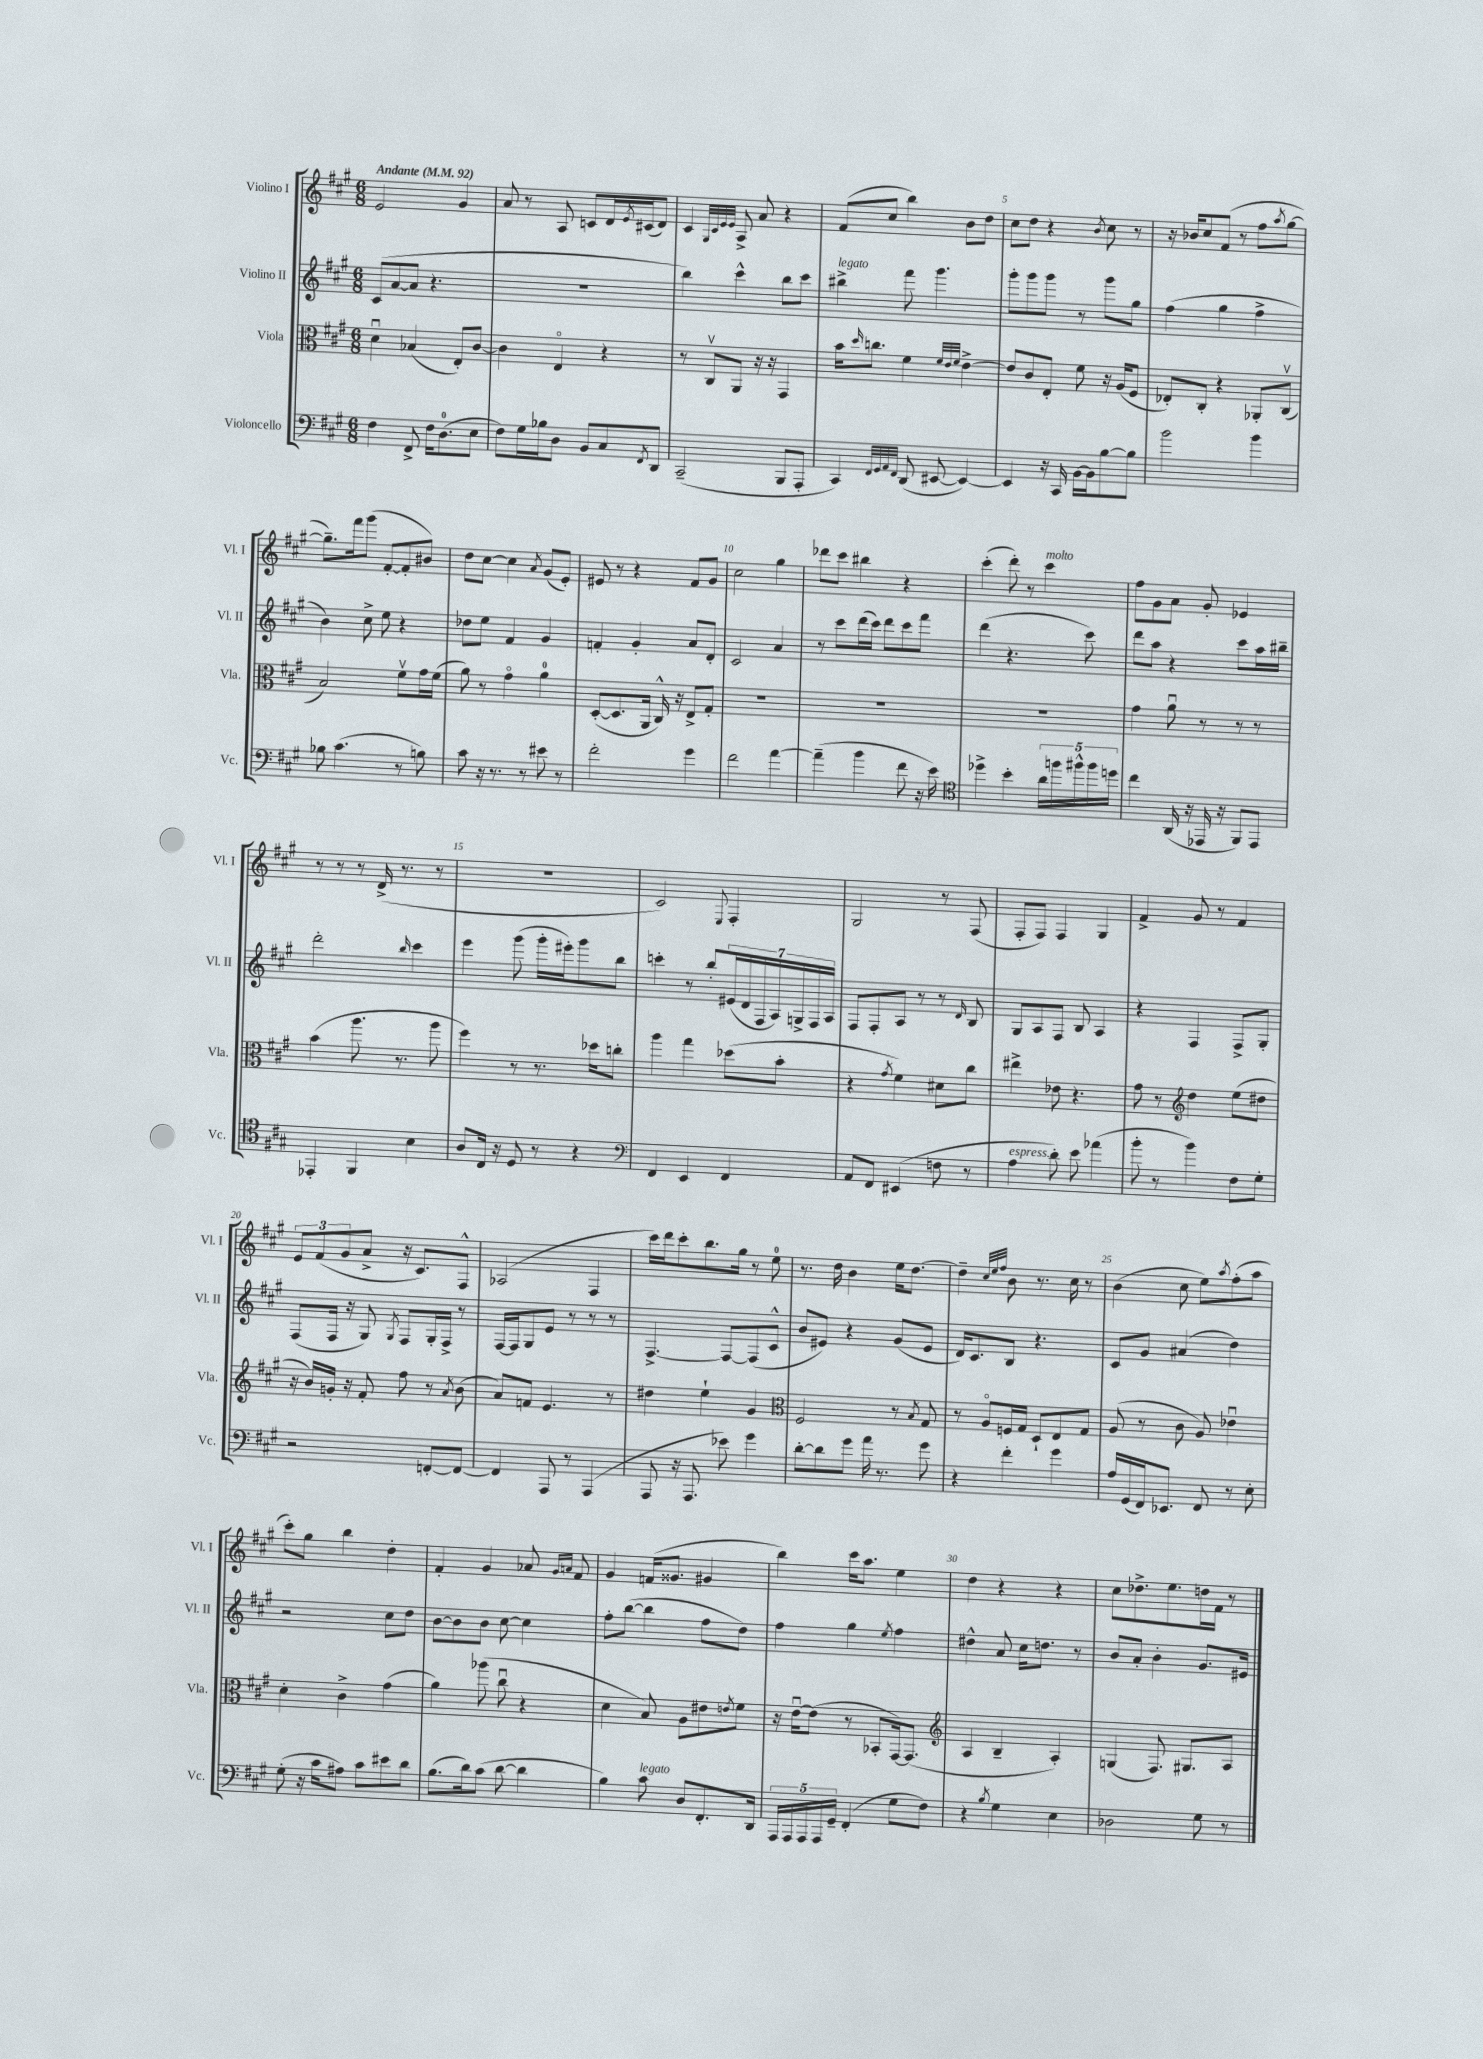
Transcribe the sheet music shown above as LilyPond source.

<<
\new StaffGroup <<
\new Staff = "s0" \with { instrumentName = "Violino I" shortInstrumentName = "Vl. I" } {
    \clef treble \key a \major \numericTimeSignature \time 6/8 \tempo "Andante" 4 = 92
    e'2 gis'4 |
    a'8 r8 a8 c'8 d'16 \acciaccatura { e'8 } cis'16( d'8) |
    cis'4 \grace { gis32 cis'32 e'32 e'32 } a8-> a'8 r4 |
    fis'8( cis''8 b''4) b'8 d''8 |
    cis''8 d''8 r4 \acciaccatura { b'8 } cis''8 r8 |
    r16 bes'16 cis''8 fis'8( r8 fis''8 \acciaccatura { a''8 } gis''8~ |
    gis''8.--) fis'''16 gis'''8( fis'8~-. fis'8-. bis'8) |
    d''8 cis''8~ cis''4 \acciaccatura { a'8 } gis'8( e'8-.) |
    eis'8 r8 r4 fis'8 gis'8 |
    cis''2 gis''4 |
    des'''8 cis'''8 bis''4 r4 |
    cis'''4-.( d'''8-.) r8 cis'''4^\markup { \italic "molto" } |
    fis''8 gis'8 a'8 gis'8-. ees'4 |
    r8 r8 r8 d'16->( r8. r8 |
    R2. |
    cis'2) \appoggiatura { e8 } fis4-. |
    gis2 r8 fis8( |
    fis8-. fis8) fis4 gis4 |
    fis'4-> gis'8 r8 fis'4 |
    \tuplet 3/2 { e'8 fis'8( gis'8 } a'8-> r16 cis'8.) fis8-^ |
    aes2( fis4 |
    cis'''16) d'''16 cis'''8-. b''8. gis''16 r8 e''8-0 |
    r8. d''16 b'4 e''16 d''8.~ |
    d''4-- \grace { cis''32 e''32 fis''32 } b'8 r8. cis''16 r8 |
    b'4( cis''8 e''8) \acciaccatura { a''8 } fis''8-.( a''8 |
    cis'''8-.) gis''8 b''4 d''4-. |
    fis'4-. gis'4 aes'8 \grace { gis'16 a'16 } fis'8 |
    gis'4 f'16( gisis'8. gis'4 |
    b''4) cis'''16 a''8. e''4 |
    d''4 r4 r4 |
    cis''8 des''8.-> e''8. d''16 fis'16 r8 \bar "|." |
}
\new Staff = "s1" \with { instrumentName = "Violino II" shortInstrumentName = "Vl. II" } {
    \clef treble \key a \major \numericTimeSignature \time 6/8
    cis'8( a'8~ a'8 r4. |
    R2. |
    b''4) cis'''4-^ b''8 cis'''8 |
    bis''4->^\markup { \italic "legato" } fis'''8 gis'''4. |
    gis'''8-. gis'''8 gis'''8 r8 gis'''8 gis''8 |
    fis''4( gis''4 fis''4-> |
    b'4) cis''8-> e''8 r4 |
    des''8 e''8 fis'4 gis'4 |
    f'4-. gis'4-. a'8 d'8-. |
    cis'2 a'4 |
    r8 cis'''8 d'''16( cis'''16) d'''8 cis'''8 fis'''8 |
    d'''4( r4. cis'''8) |
    d'''8 a''8 r4 cis'''8 a''16 bis''16-- |
    d'''2-. \grace { b''16 } cis'''4 |
    e'''4 gis'''8( gis'''16-. eis'''16-.) gis'''8 b''8 |
    c'''4-. r8 b''8-. \tuplet 7/4 { eis'16( d'16 fis16 a16) g16-> fis16 a16 } |
    fis8 fis8-. a8 r8 r8 \grace { d'16 } b8 |
    gis8 a8 fis8 b8 a4 |
    r4 fis4 fis8-> gis8-. |
    fis8( fis16 r16 gis8) \acciaccatura { gis8 } fis8 gis16-. fis16-> r8 |
    fis16~ fis16 gis8 e'8 r8 r8 r8 |
    fis4.~-> fis8~ fis8( cis'8-^ |
    b'8 eis'8) r4 gis'8( eis'8 |
    d'16) cis'8. b8 r4. |
    cis'8 gis'8 ais'4( d''4) |
    r2 cis''8 d''8 |
    b'8~ b'8 b'8 cis''8~ cis''4 |
    fis''8-. b''8~( b''4 fis''8 d''8) |
    fis''4 gis''4 \acciaccatura { e''8 } fis''4 |
    dis''4-^ a'8 cis''16 d''8. r8 |
    b'8 a'8-. b'4-. gis'8. eis'16 \bar "|." |
}
\new Staff = "s2" \with { instrumentName = "Viola" shortInstrumentName = "Vla." } {
    \clef alto \key a \major \numericTimeSignature \time 6/8
    d'4\downbow bes4( e8-.) cis'8~ |
    cis'4 e4\flageolet r4 |
    r8 cis8\upbow a,8 r16 r16 gis,4 |
    b'16 \grace { d''16 } c''8. fis'4 \grace { fis'32 e'32 fis'32 } e'4~-> |
    e'8 cis'8 e8-. fis'8 r16 a16( fis8 |
    ees8-.) cis8-. r4 aes,8-. cis8\upbow( |
    b2) fis'8\upbow gis'16 fis'16( |
    a'8) r8 gis'4\flageolet a'4-0 |
    d8~-.( d8. a,16 cis16-^) r16 e8-> gis8-. |
    R2. |
    R2. |
    R2. |
    gis'4 a'8\downbow r8 r8 r8 |
    b'4( a''8. r8. a''8 |
    fis''4) r8 r8. des''16 c''8-. |
    a''4 gis''4 des''8( b'8-. |
    r4 \acciaccatura { gis'8 } fis'4) dis'8 cis''8 |
    eis''4-> ees'8 r4. |
    gis'8 r8 \clef treble d''4 e''8( dis''8 |
    r16 b'16) g'16-. r16 fis'8-. fis''8 r8 \acciaccatura { a'8 } b'8( |
    a'8) f'8 e'4. r8 |
    dis''4 e''4-! gis'4 |
    \clef alto fis2 r8 \acciaccatura { b8 } gis8 |
    r8 a8\flageolet f16 gis16 d8-! e8 gis8 |
    a8( r8 cis'8 a8) ees'4\downbow |
    d'4-. cis'4-> gis'4( |
    a'4) aes''8( cis''8\downbow r4 |
    d'4 b8) a8 eis'8 \acciaccatura { e'8 } fis'8 |
    r16 e'16~\downbow e'8( r8 bes,8-. gis,16~) gis,8.( |
    \clef treble a4 b4-- a4-.) |
    g4( fis8.) gis8. a8 \bar "|." |
}
\new Staff = "s3" \with { instrumentName = "Violoncello" shortInstrumentName = "Vc." } {
    \clef bass \key a \major \numericTimeSignature \time 6/8
    fis4 fis,8-> fis16 d8.-0( e8 |
    fis8) gis16 bes16 d8 b,8 cis8 \acciaccatura { fis,8 } d,8 |
    cis,2--( b,,8 a,,8-. |
    cis,4) \grace { fis,32 gis,32 a,32 fis,32 } d,8( eis,8~ eis,4~) |
    eis,4 r16 cis,16 b,16~ b,16 b8~ b8 |
    b'2 b'4 |
    bes8 cis'4.( r8 b8) |
    cis'8 r16 r8. r8 eis'8 r8 |
    fis'2-. gis'4 |
    fis'2 a'4~ |
    a'4--( b'4 fis'8 r16 e'16) |
    \clef tenor des''4-> b'4-. \tuplet 5/4 { a'16 f''16 fis''16-^ fis''16 d''16 } |
    cis''4 a,16( r16 ees,16 r16 fis,8) ees,8 |
    ees,4-. fis,4 b4 |
    a8 cis16 r16 d8 r8 r4 |
    \clef bass fis,4 e,4 fis,4 |
    a,8 fis,8 eis,4( f8 r8 |
    a4^\markup { \italic "espress." } d'8-.) e'8 aes'4( |
    b'8-. r8 b'4) fis8 gis8-. |
    r2 f,8~-. f,8~ |
    f,4 a,,8 r8 a,,4( |
    a,,8 r16 a,,8. ees'8) gis'4 |
    d'8~-. d'8 gis'8 a'16 r8. gis'8 |
    r4 fis'4-. gis'4 |
    a16 gis,16( fis,16) ees,8. fis,8 r8 e8-. |
    gis8-.( r16 cis'16 ais8) cis'8 eis'8 d'8 |
    b8.( d'16) cis'8( d'8~ d'4 |
    b4) cis'8^\markup { \italic "legato" } d8 fis,8.-. d,16 |
    \tuplet 5/4 { a,,16 a,,16 a,,16 a,,16 gis,16-- } fis,4-.( gis8 fis8) |
    r4 \acciaccatura { b8 } gis4 e4 |
    des2 gis8 r8 \bar "|." |
}
>>
>>
\layout { \context { \Score \override BarNumber.break-visibility = ##(#f #t #t) barNumberVisibility = #(every-nth-bar-number-visible 5) } }
